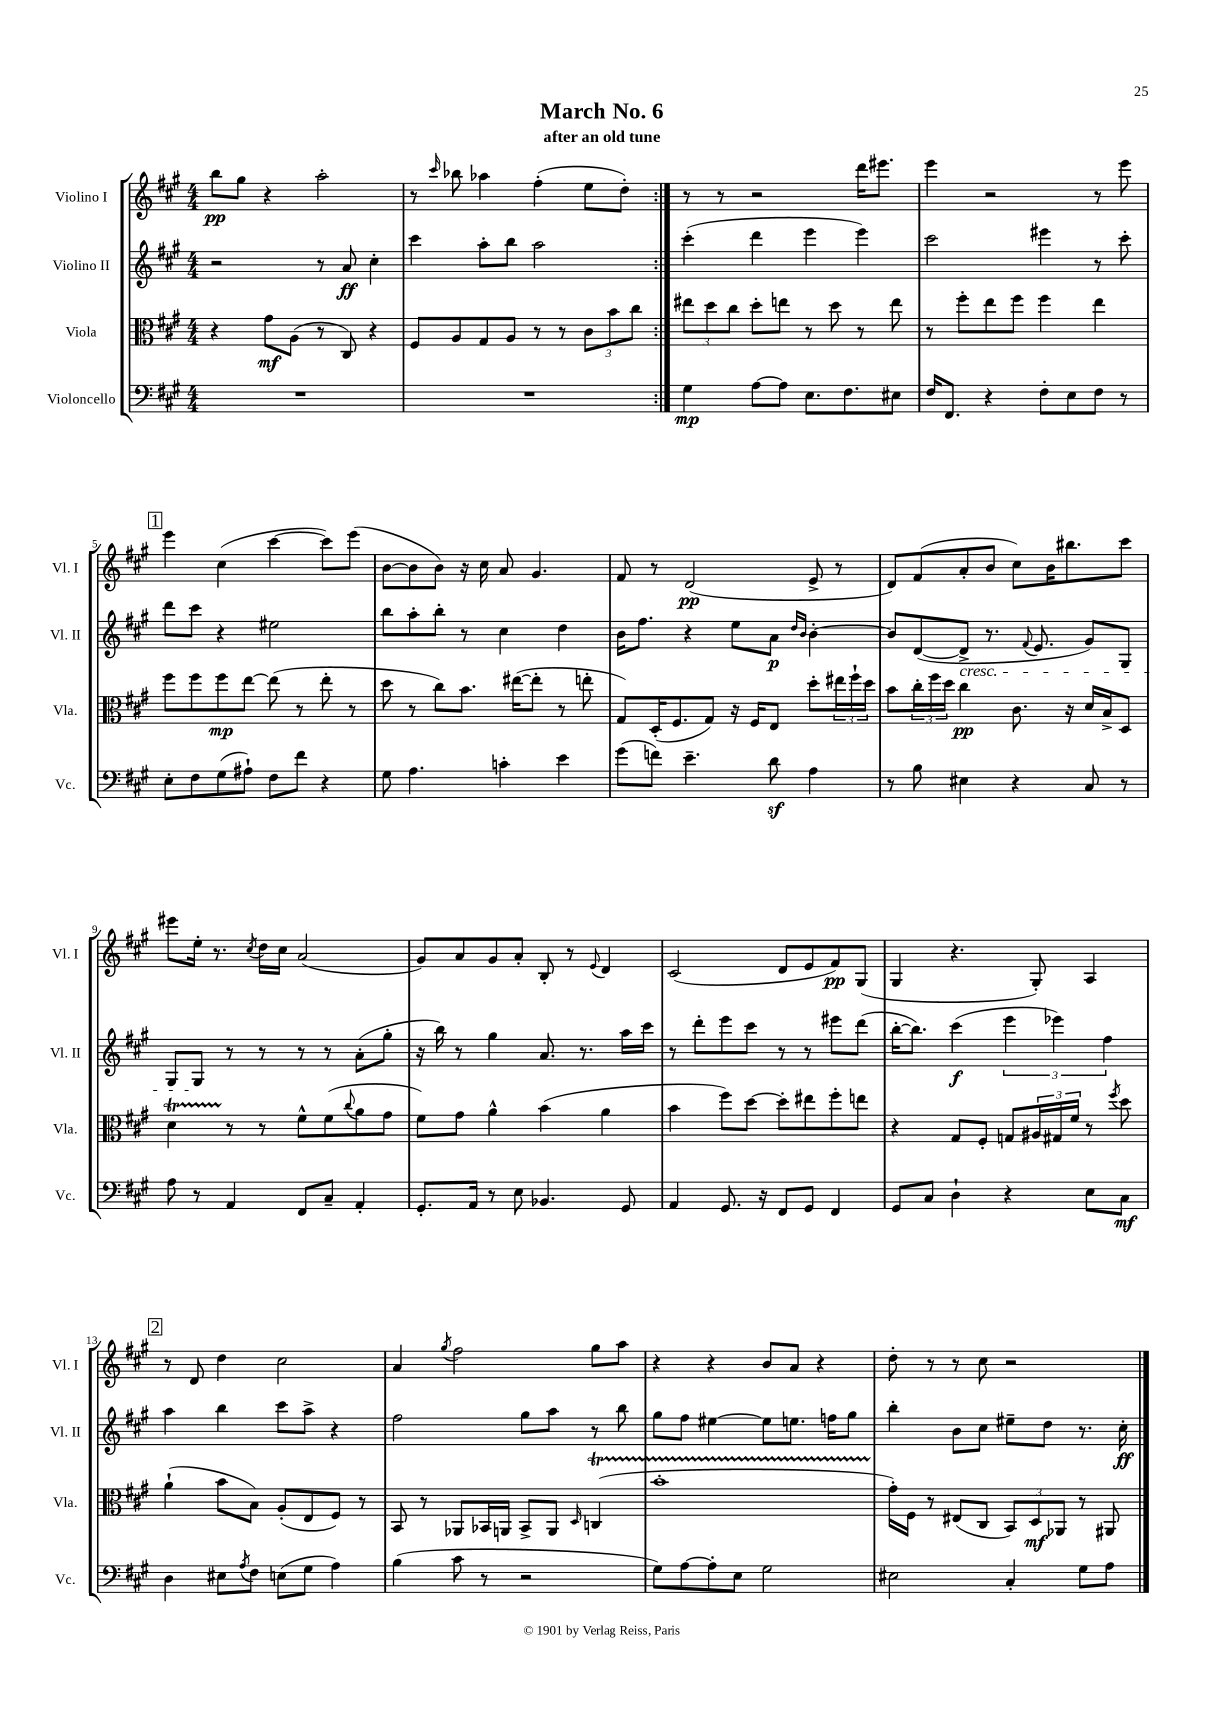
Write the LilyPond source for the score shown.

\header { title = "March No. 6" subtitle = "after an old tune" }
<<
\new StaffGroup <<
\new Staff = "s0" \with { instrumentName = "Violino I" shortInstrumentName = "Vl. I" } {
    \clef treble \key a \major \numericTimeSignature \time 4/4
    \repeat volta 2 { b''8\pp gis''8 r4 a''2-. |
    r8 \grace { cis'''16 } bes''8 aes''4 fis''4-.( e''8 d''8-.) | }
    r8 r8 r2 d'''16 eis'''8. |
    e'''4 r2 r8 e'''8 |
    \mark \markup { \box "1" } e'''4 cis''4( cis'''4~ cis'''8) e'''8( |
    b'8~ b'8 b'8) r16 cis''16 a'8 gis'4. |
    fis'8 r8 d'2\pp( e'8-> r8 |
    d'8) fis'8( a'8-. b'8 cis''8) b'16 bis''8. cis'''8 |
    eis'''8 e''16-. r8. \acciaccatura { cis''8 } d''16 cis''16 a'2( |
    gis'8) a'8 gis'8 a'8-. b8-. r8 \appoggiatura { e'8 } d'4 |
    cis'2( d'8 e'8 fis'8\pp) gis8( |
    gis4 r4. gis8-.) a4 |
    \mark \markup { \box "2" } r8 d'8 d''4 cis''2 |
    a'4 \acciaccatura { gis''8 } fis''2 gis''8 a''8 |
    r4 r4 b'8 a'8 r4 |
    d''8-. r8 r8 cis''8 r2 \bar "|." |
}
\new Staff = "s1" \with { instrumentName = "Violino II" shortInstrumentName = "Vl. II" } {
    \clef treble \key a \major \numericTimeSignature \time 4/4
    \repeat volta 2 { r2 r8 a'8\ff cis''4-. |
    cis'''4 a''8-. b''8 a''2 | }
    cis'''4-.( d'''4 e'''4 e'''4) |
    cis'''2 eis'''4 r8 cis'''8-. |
    \mark \markup { \box "1" } d'''8 cis'''8 r4 eis''2 |
    b''8 a''8-. b''8-. r8 cis''4 d''4 |
    b'16 fis''8. r4 e''8 a'8\p \grace { d''16 b'16 } b'4~-. |
    b'8 d'8~( d'8->\cresc r8. \appoggiatura { fis'8 } e'8. gis'8) gis8 |
    gis8 gis8\! r8 r8 r8 r8 a'8-.( gis''8-. |
    r16 b''16) r8 gis''4 a'8. r8. a''16 cis'''16 |
    r8 d'''8-. e'''8 cis'''8 r8 r8 eis'''8 d'''8( |
    b''16~-. b''8.) cis'''4\f( \tuplet 3/2 { e'''4 ees'''4) fis''4 } |
    \mark \markup { \box "2" } a''4 b''4 cis'''8 a''8-> r4 |
    fis''2 gis''8 a''8 r8 b''8 |
    gis''8 fis''8 eis''4~ eis''8 e''8. f''16 gis''8 |
    b''4-. b'8 cis''8 eis''8-- d''8 r8. cis''16-.\ff \bar "|." |
}
\new Staff = "s2" \with { instrumentName = "Viola" shortInstrumentName = "Vla." } {
    \clef alto \key a \major \numericTimeSignature \time 4/4
    \repeat volta 2 { r4 gis'8\mf a8( r8 cis8) r4 |
    fis8 a8 gis8 a8 r8 r8 \tuplet 3/2 { cis'8 b'8 cis''8 } | }
    \tuplet 3/2 { eis''8 d''8 cis''8 } d''8-. e''8 r8 d''8 r8 e''8 |
    r8 fis''8-. e''8 fis''8 fis''4 e''4 |
    \mark \markup { \box "1" } fis''8 fis''8 fis''8\mp e''8~ e''8( r8 e''8-. r8 |
    d''8 r8 cis''8) b'8. eis''16~( eis''8-. r8 e''8-. |
    gis8) d16-.( fis8. gis8) r16 fis16 e8 d''8-. \tuplet 3/2 { eis''16 fis''16-! d''16 } |
    b'8 \tuplet 3/2 { cis''16-. fis''16 d''16 } cis''4\pp cis'8. r16 d'16 b16-> d8 |
    d'4\startTrillSpan r8\stopTrillSpan r8 fis'8-^ fis'8( \appoggiatura { cis''8 } a'8 gis'8 |
    fis'8) gis'8 a'4-^ b'4( a'4 |
    b'4 fis''8) d''8~ d''8-. eis''8 fis''8-. e''8 |
    r4 gis8 fis8-. g8 \tuplet 3/2 { ais16 gis16 fis'16 } r8 \acciaccatura { fis''8 } d''8 |
    \mark \markup { \box "2" } a'4-!( b'8 b8) a8-.( e8 fis8) r8 |
    b,8 r8 aes,8 bes,16 a,16 bes,8-> a,8 \grace { d16 } c4\startTrillSpan( |
    b'1-. |
    gis'16-.\stopTrillSpan) fis16 r8 eis8( cis8 \tuplet 3/2 { b,8) d8\mf aes,8 } r8 ais,8 \bar "|." |
}
\new Staff = "s3" \with { instrumentName = "Violoncello" shortInstrumentName = "Vc." } {
    \clef bass \key a \major \numericTimeSignature \time 4/4
    \repeat volta 2 { R1 |
    R1 | }
    gis4\mp a8~ a8 e8. fis8. eis8 |
    fis16 fis,8. r4 fis8-. e8 fis8 r8 |
    \mark \markup { \box "1" } e8-. fis8 gis8( ais8-!) fis8 fis'8 r4 |
    gis8 a4. c'4-. e'4 |
    gis'8( f'8) e'4.-- d'8\sf a4 |
    r8 b8 eis4 r4 cis8 r8 |
    a8 r8 a,4 fis,8 cis8-- a,4-. |
    gis,8.-. a,16 r8 e8 bes,4. gis,8 |
    a,4 gis,8. r16 fis,8 gis,8 fis,4 |
    gis,8 cis8 d4-! r4 e8 cis8\mf |
    \mark \markup { \box "2" } d4 eis8 \acciaccatura { a8 } fis8 e8( gis8 a4) |
    b4( cis'8 r8 r2 |
    gis8) a8~ a8-. e8 gis2 |
    eis2 cis4-. gis8 a8 \bar "|." |
}
>>
>>
